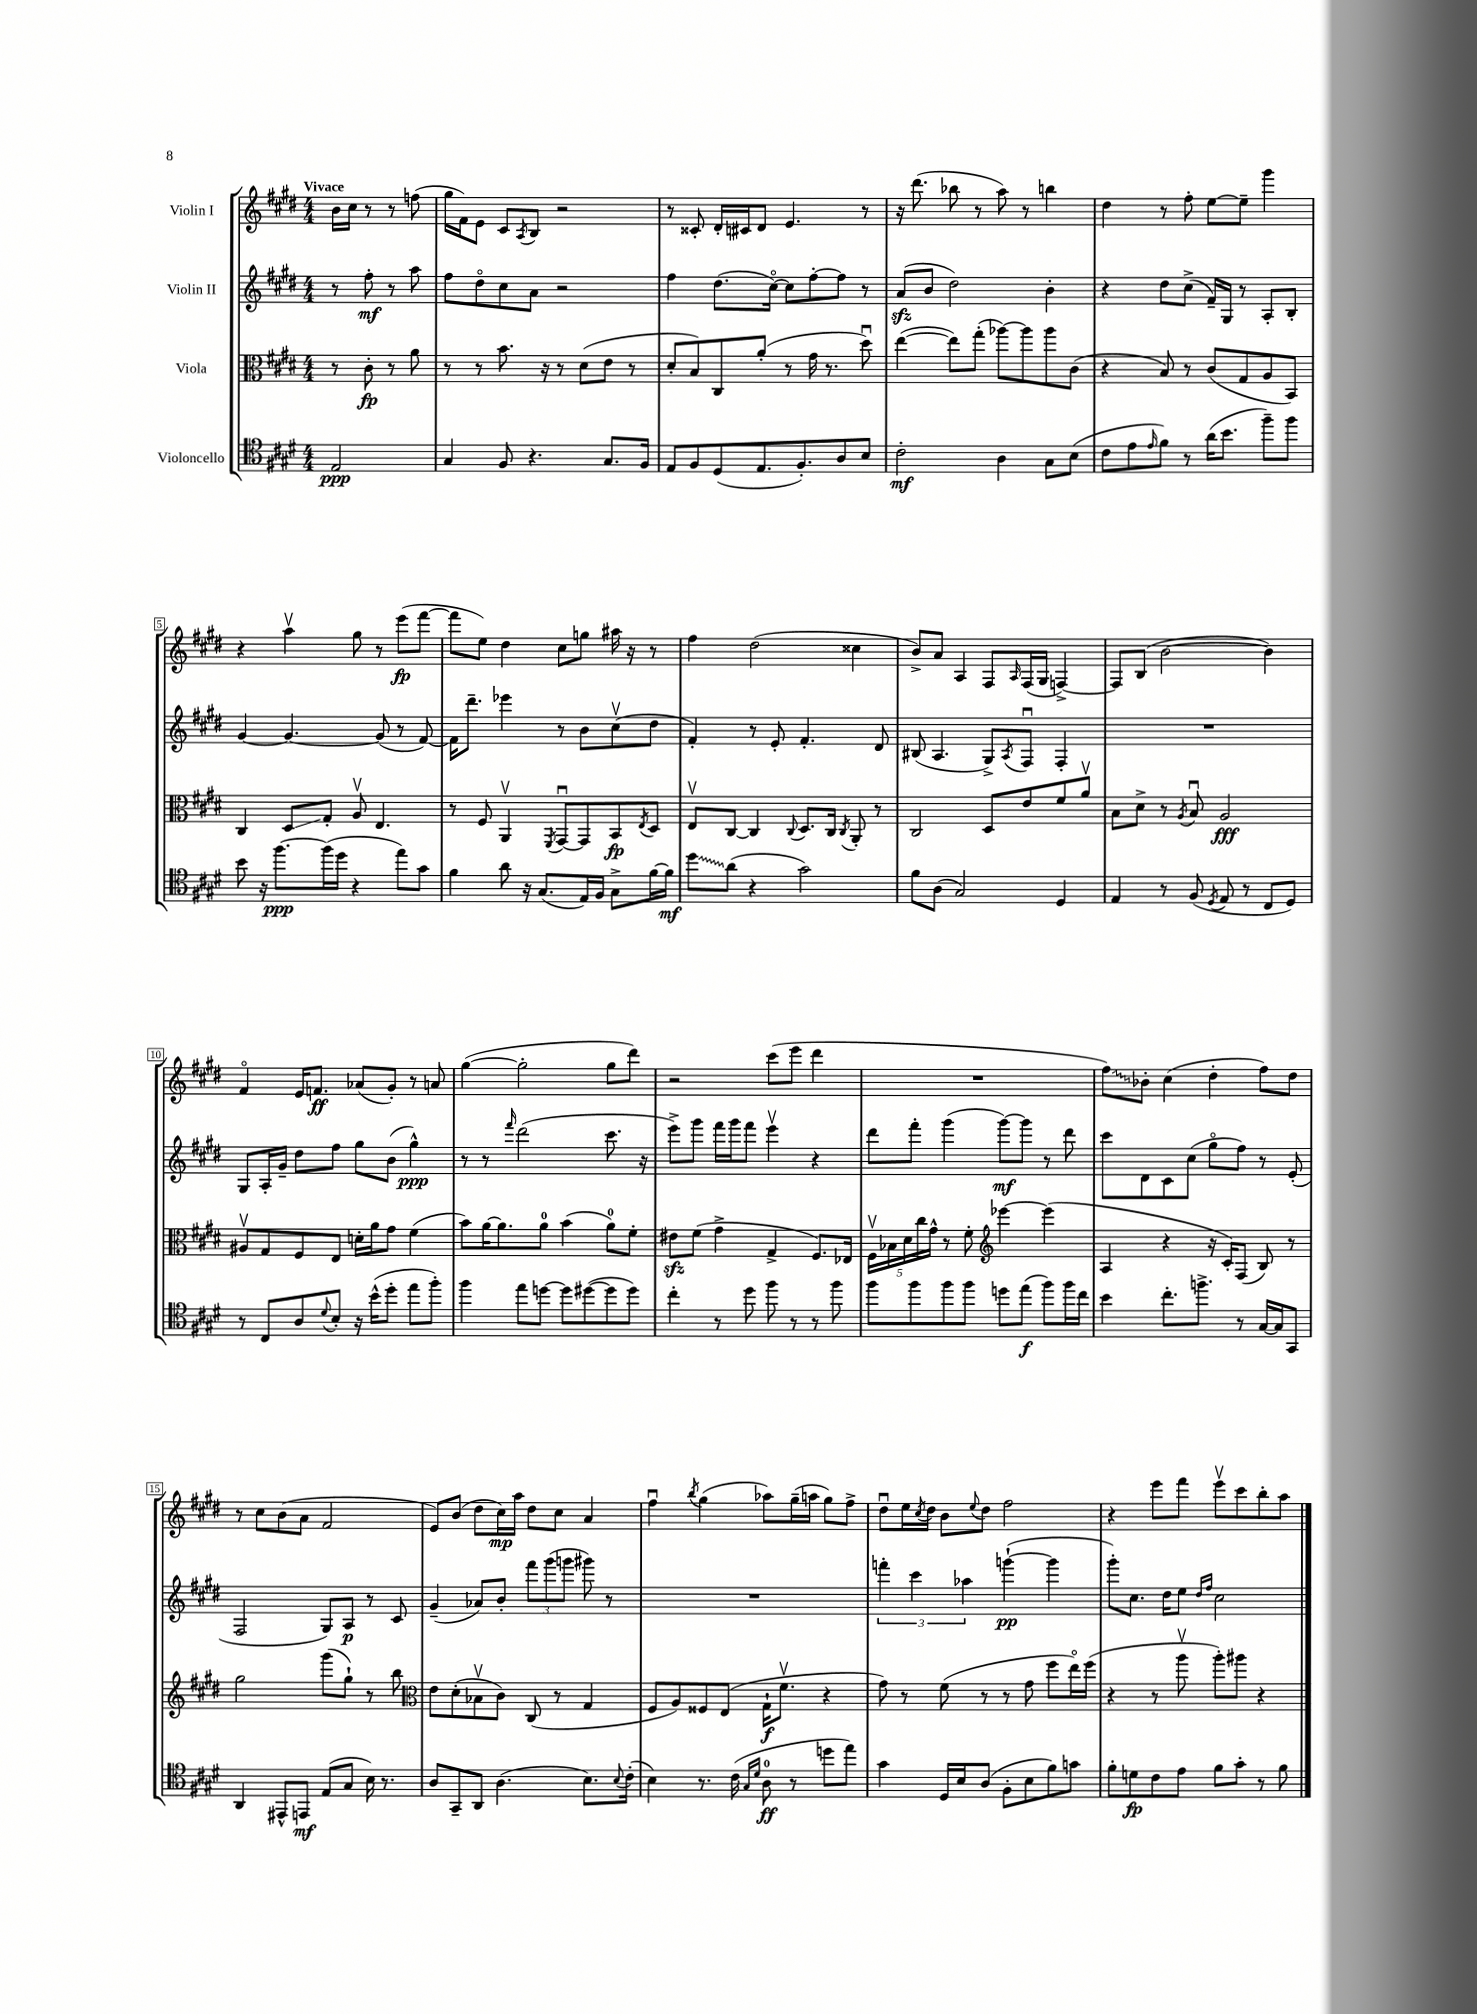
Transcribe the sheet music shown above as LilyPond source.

<<
\new StaffGroup <<
\new Staff = "s0" \with { instrumentName = "Violin I" } {
    \clef treble \key e \major \numericTimeSignature \time 4/4 \partial 2 \tempo "Vivace"
    b'16 cis''16 r8 r8 f''8( |
    gis''16 fis'16) e'8 cis'8 \acciaccatura { a8 } b8 r2 |
    r8 cisis'8-. dis'16-. cis'16 dis'8 e'4. r8 |
    r16 dis'''8.( bes''8 r8 a''8) r8 b''4 |
    dis''4 r8 fis''8-. e''8~ e''8-- gis'''4 |
    r4 a''4\upbow gis''8 r8 e'''8\fp( fis'''8~ |
    fis'''8 e''8) dis''4 cis''8 g''8 ais''16 r16 r8 |
    fis''4 dis''2( cisis''4 |
    b'8->) a'8 a4 fis8 \grace { a16 } fis16( gis16 f4~->) |
    f8 b8( b'2~ b'4) |
    fis'4\flageolet e'16 f'8.\ff aes'8( gis'8-.) r8 a'8 |
    gis''4~( gis''2-. gis''8 dis'''8) |
    r2 cis'''8( e'''8 dis'''4 |
    R1 |
    \once \override Glissando.style = #'zigzag fis''8\glissando) bes'8-. cis''4( dis''4-. fis''8) dis''8 |
    r8 cis''8 b'8( a'8 fis'2 |
    e'8) b'8( dis''8 cis''16\mp) a''16 dis''8 cis''8 a'4 |
    fis''4\downbow \acciaccatura { b''8 } gis''4( aes''8) gis''16--( a''16 gis''8) fis''8-> |
    dis''8\downbow e''16 \acciaccatura { cis''8 } dis''16 b'8 \appoggiatura { e''8 } dis''8 fis''2 |
    r4 e'''8 fis'''8 e'''8\upbow cis'''8 b''8-. a''8 \bar "|." |
}
\new Staff = "s1" \with { instrumentName = "Violin II" } {
    \clef treble \key e \major \numericTimeSignature \time 4/4 \partial 2
    r8 fis''8-.\mf r8 a''8 |
    fis''8 dis''8\flageolet cis''8 a'8 r2 |
    fis''4 dis''8.( cis''16~\flageolet) cis''8 fis''8~-. fis''8 r8 |
    a'8\sfz( b'8 dis''2) b'4-. |
    r4 dis''8 cis''8->( fis'16--) gis16 r8 a8-. b8-. |
    gis'4~ gis'4.~ gis'8( r8 fis'8~) |
    fis'16 dis'''8.-- ees'''4 r8 b'8 cis''8\upbow( dis''8 |
    fis'4-.) r8 e'8-. fis'4.-. dis'8 |
    bis8( a4. gis8->) \acciaccatura { a8 } fis8\downbow fis4-. |
    R1 |
    gis8 a16-. gis'16-- dis''8 fis''8 gis''8 b'8( gis''4-^\ppp) |
    r8 r8 \grace { fis'''16 } dis'''2( cis'''8. r16 |
    e'''8->) gis'''8 fis'''16 gis'''16 fis'''8 e'''4\upbow r4 |
    dis'''8 fis'''8-. gis'''4( gis'''8~\mf) gis'''8 r8 dis'''8 |
    cis'''8 dis'8 cis'8 cis''8( gis''8\flageolet fis''8) r8 e'8-.( |
    fis2 gis8) a8\p r8 cis'8 |
    gis'4--( aes'8) b'8-. \tuplet 3/2 { fis'''8 gis'''8( g'''8 } gis'''8) r8 |
    R1 |
    \tuplet 3/2 { f'''4-. cis'''4 aes''4 } g'''4~-!\pp( g'''4 |
    gis'''8-.) cis''8. dis''16 e''8 \grace { dis''16 fis''16 } cis''2 \bar "|." |
}
\new Staff = "s2" \with { instrumentName = "Viola" } {
    \clef alto \key e \major \numericTimeSignature \time 4/4 \partial 2
    r8 cis'8-.\fp r8 a'8 |
    r8 r8 b'8. r16 r8 dis'8( e'8 r8 |
    dis'8-. b8) cis8 a'8-.( r8 gis'16 r8. dis''8\downbow) |
    e''4~( e''8) gis''8-.( aes''8~) aes''8 aes''8 cis'8( |
    r4 b8) r8 cis'8( gis8 a8 b,8) |
    cis4 dis8\glissando gis8-. a8\upbow e4. |
    r8 fis8 a,4\upbow \acciaccatura { fis,8 } gis,8~\downbow gis,8 b,8\fp \acciaccatura { e8 } dis8 |
    e8\upbow cis8~ cis4 \appoggiatura { cis8 } dis8. cis16 \acciaccatura { cis8 } a,8-. r8 |
    cis2 dis8 e'8 fis'8 a'8\upbow |
    b8 dis'8-> r8 \acciaccatura { a8 } b8\downbow a2\fff |
    ais8\upbow gis8 fis8 e8 d'16-. a'16 gis'8 fis'4( |
    b'8) a'16~ a'8. a'8-0 b'4( a'8-0) fis'8-. |
    eis'8\sfz fis'8( gis'4-> gis4-> fis8.) ees16 |
    \tuplet 5/4 { fis16\upbow bes16 dis'16 cis''16 gis'16-^ } r8 fis'8-. \clef treble ees'''4~ ees'''4( |
    a4 r4 r16 cis'16-.) fis8( b8) r8 |
    gis''2 gis'''8( gis''8-!) r8 b''8 |
    \clef alto e'8 dis'8-.( bes8\upbow cis'8) cis8( r8 gis4 |
    fis8 a8) fisis8 e8( gis16-!\f fis'8.\upbow r4 |
    gis'8) r8 fis'8( r8 r8 gis'8 fis''8 e''16\flageolet) fis''16( |
    r4 r8 a''8\upbow a''8-.) ais''8 r4 \bar "|." |
}
\new Staff = "s3" \with { instrumentName = "Violoncello" } {
    \clef tenor \key e \major \numericTimeSignature \time 4/4 \partial 2
    e2\ppp |
    gis4 fis8 r4. gis8. fis16 |
    e8 fis8 dis8( e8. fis8.-.) a8 b8 |
    cis'2-.\mf a4 gis8 b8( |
    cis'8 e'8 \grace { e'16 } fis'8) r8 a'16( b'8. fis''8--) fis''8 |
    b'8 r16 fis''8.~\ppp fis''16( dis''16 r4 e''8) gis'8 |
    fis'4 a'8 r16 gis8.( e16) fis16 gis8-> fis'16~ fis'16\mf |
    \once \override Glissando.style = #'zigzag dis''8\glissando a'8( r4 gis'2) |
    fis'8 a8( gis2) dis4 |
    e4 r8 fis8( \acciaccatura { dis8 } e8 r8 cis8 dis8) |
    r8 cis8 a8 \appoggiatura { dis'8 } b8-. r16 b'16-^( dis''8-. e''8 fis''8-.) |
    fis''4 e''8 d''8~ d''8 dis''8~( dis''8 dis''8) |
    cis''4-. r8 dis''8 fis''8 r8 r8 fis''8 |
    fis''8 fis''8 fis''8 fis''8 d''8 e''8\f( fis''8) fis''16 cis''16 |
    b'4 cis''8.-. f''8.-> r8 gis16~ gis16 gis,8 |
    a,4 eis,8-^ e,8\mf e8( gis8 b16) r8. |
    a8 gis,8-- a,8 a4.( b8.) \appoggiatura { b8 } cis'16-.( |
    b4) r8. cis'16( \grace { gis16 dis'16 } a8-0\ff r8 d''8 e''8) |
    gis'4 dis16 b16 a8( fis8-. b8 fis'8) g'8 |
    fis'8-. d'8\fp cis'8 e'8 fis'8 gis'8-. r8 fis'8 \bar "|." |
}
>>
>>
\layout { \context { \Score \override BarNumber.stencil = #(make-stencil-boxer 0.1 0.3 ly:text-interface::print) } }
